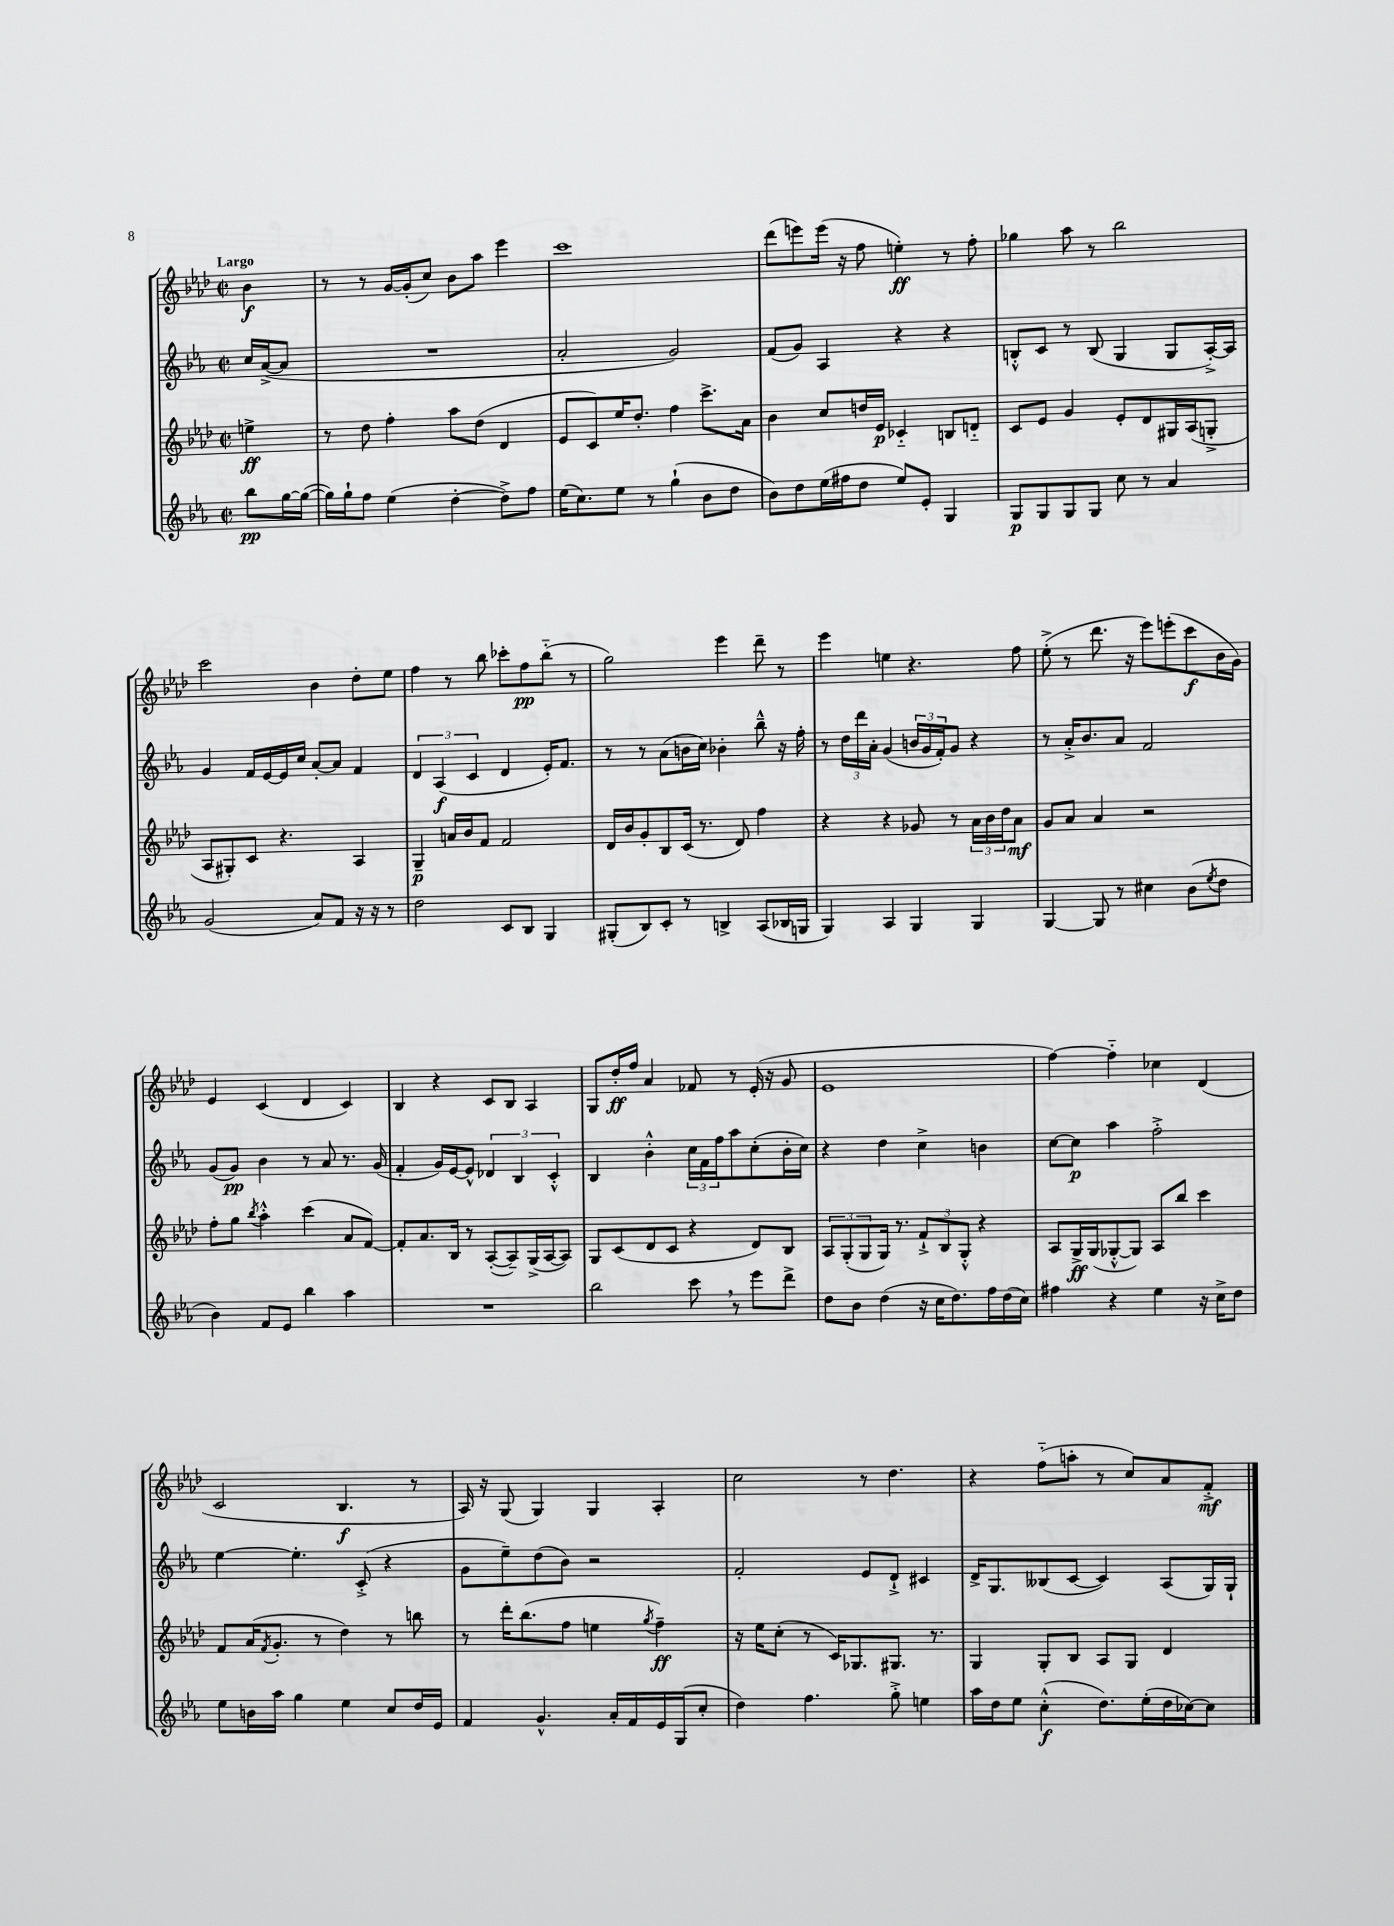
<<
\new StaffGroup <<
\new Staff = "s0" {
    \clef treble \key aes \major \defaultTimeSignature \time 2/2 \partial 4 \tempo "Largo"
    bes'4\f |
    r8 r8 g'16~ g'16-.( c''8) bes'8 aes''8 ees'''4 |
    c'''1 |
    des'''8( e'''8) e'''16( r16 f''8 e''4-.\ff) r8 f''8-. |
    ges''4 aes''8 r8 bes''2 |
    c'''2 bes'4 des''8-. ees''8 |
    f''4 r8 bes''8 ces'''8-. f''8\pp bes''8-_( r8 |
    g''2) ees'''4 des'''8-- r8 |
    ees'''4 e''4 r4. f''8 |
    ees''8-.->( r8 des'''8. r16 ees'''8) e'''8-.( c'''8\f bes'16 g'16) |
    ees'4 c'4( des'4 c'4) |
    bes4 r4 c'8 bes8 aes4 |
    g8 des''16-.\ff f''16 aes'4 fes'8 r8 ees'16-.( r16 g'8 |
    ees'1 |
    f''4~) f''4-_ ces''4 des'4( |
    c'2 bes4.\f r8 |
    aes16) r16 g8( g4) g4 aes4-. |
    c''2 r8 des''4. |
    r4 f''8-_( a''8-. r8 c''8) aes'8 f'8-.->\mf \bar "|." |
}
\new Staff = "s1" {
    \clef treble \key ees \major \defaultTimeSignature \time 2/2 \partial 4
    c''16 aes'16~->( aes'8 |
    R1 |
    aes'2-. g'2) |
    f'8( g'8) aes4 r4 r4 |
    b8-.-^ c'8 r8 b8( g4 g8 aes16~-.->) aes16 |
    g'4 f'16 ees'16~ ees'16 c''16 aes'8~-. aes'8 f'4 |
    \tuplet 3/2 { d'4 aes4\f( c'4 } d'4 ees'16-.) f'8. |
    r8 r8 aes'8( b'16 c''16) bes'4-. bes''8---^ r16 f''16-. |
    r8 \tuplet 3/2 { d''16 d'''16 aes'16-. } g'4( \tuplet 3/2 { b'16 g'16 f'16-.) } g'8 r4 |
    r8 aes'16-.-> bes'8. aes'8 f'2 |
    g'8( g'8\pp) bes'4 r8 aes'8 r8. g'16( |
    f'4-. g'16) ees'16~ ees'8-^ \tuplet 3/2 { des'4 bes4 c'4-.-^ } |
    bes4 bes'4-.-^ \tuplet 3/2 { c''16 f'16 f''16 } aes''8 c''8-.( bes'16-. c''16) |
    r4 d''4 c''4-> b'4 |
    c''8~ c''8\p aes''4 f''2-.-> |
    ees''4~ ees''4.-. c'8-.->( r4 |
    g'8 ees''8--) d''8( bes'8) r2 |
    f'2-. ees'8 d'8-!-> cis'4 |
    d'16-> g8. beses8( c'8~ c'4) aes8( g16) g16-! \bar "|." |
}
\new Staff = "s2" {
    \clef treble \key aes \major \defaultTimeSignature \time 2/2 \partial 4
    e''4->\ff |
    r8 des''8 f''4-. aes''8 des''8( des'4 |
    ees'8 c'8) ees''16 des''8.-. f''4 c'''8.-> aes'16 |
    bes'4 c''8 d''16 ees'16\p ces'4-_ b8 d'8-_ |
    c'8 ees'8 g'4 ees'8-. des'8 gis16 aes16( g8-.-> |
    aes8 gis8-.) c'8 r4. aes4 |
    g4--\p a'16 bes'16 f'8 f'2 |
    des'16 bes'16 g'8-. bes8 c'16( r8. des'8) f''4 |
    r4 r4 ges'8 r8 \tuplet 3/2 { aes'16 bes'16 des''16 } aes'8\mf |
    g'8 aes'8 aes'4 r2 |
    f''8-. g''8 \acciaccatura { bes''8 } aes''4-.-^ c'''4( aes'8 f'8~) |
    f'8-. aes'8. bes16 r8 aes8~-.( aes8--) g16->( aes16~ aes8) |
    g8 c'8( des'8 c'8 r4 des'8) bes8 |
    \tuplet 3/2 { aes8 g8-.( g8 } g16) r8. \tuplet 3/2 { f'8-!-> bes8 g8-.-^ } r4 |
    aes8 g16->\ff g16( ges8~-.-^ ges8) aes8 bes''8 c'''4 |
    f'8 aes'16( \acciaccatura { f'8 } g'8.-. r8 des''4) r8 b''8 |
    r8 des'''16-. bes''8.( f''8 e''4 \acciaccatura { g''8 } f''4--\ff) |
    r16 ees''16 c''8-.( r8 c'16) ges8. gis8. r8. |
    g4 g8-. bes8 aes8 g8 des'4 \bar "|." |
}
\new Staff = "s3" {
    \clef treble \key ees \major \defaultTimeSignature \time 2/2 \partial 4
    bes''8\pp g''16~ g''16~( |
    g''16) g''16-! f''8 ees''4( d''4~-. d''8->) f''8 |
    ees''16( c''8.) ees''8 r8 g''4-!( bes'8 d''8 |
    bes'8) d''8 ees''16( fis''16 d''8 ees''8) ees'8-. g4 |
    g8\p g8 g8 g8 c''8 r8 aes'4 |
    g'2( aes'8) f'8 r16 r16 r8 |
    d''2 c'8 bes8 g4 |
    gis8-.( bes8) c'8-. r8 b4-> aes8( bes16 g16 |
    g4) aes4 g4 g4 |
    g4~ g8 r8 cis''4 bes'8( \acciaccatura { ees''8 } d''8 |
    bes'4) f'8 ees'8 bes''4 aes''4 |
    R1 |
    bes''2 c'''8 \breathe r8 ees'''8 d'''8-> |
    d''8 bes'8 d''4( r16 c''16 d''8.) f''16 d''16( c''16) |
    fis''4 r4 ees''4 r16 c''16-> d''8 |
    ees''8 b'16 aes''16 g''4 ees''4 c''8 d''16 ees'16 |
    f'4 g'4.-^ aes'16-. f'16 ees'16 g16( c''8-. |
    d''4) f''4. g''8-.-> e''4 |
    aes''16 d''16 ees''8 c''4-.-^\f( d''8.) ees''16-.( d''16 ces''16~) ces''8 \bar "|." |
}
>>
>>
\layout { \context { \Score \remove "Bar_number_engraver" } }
